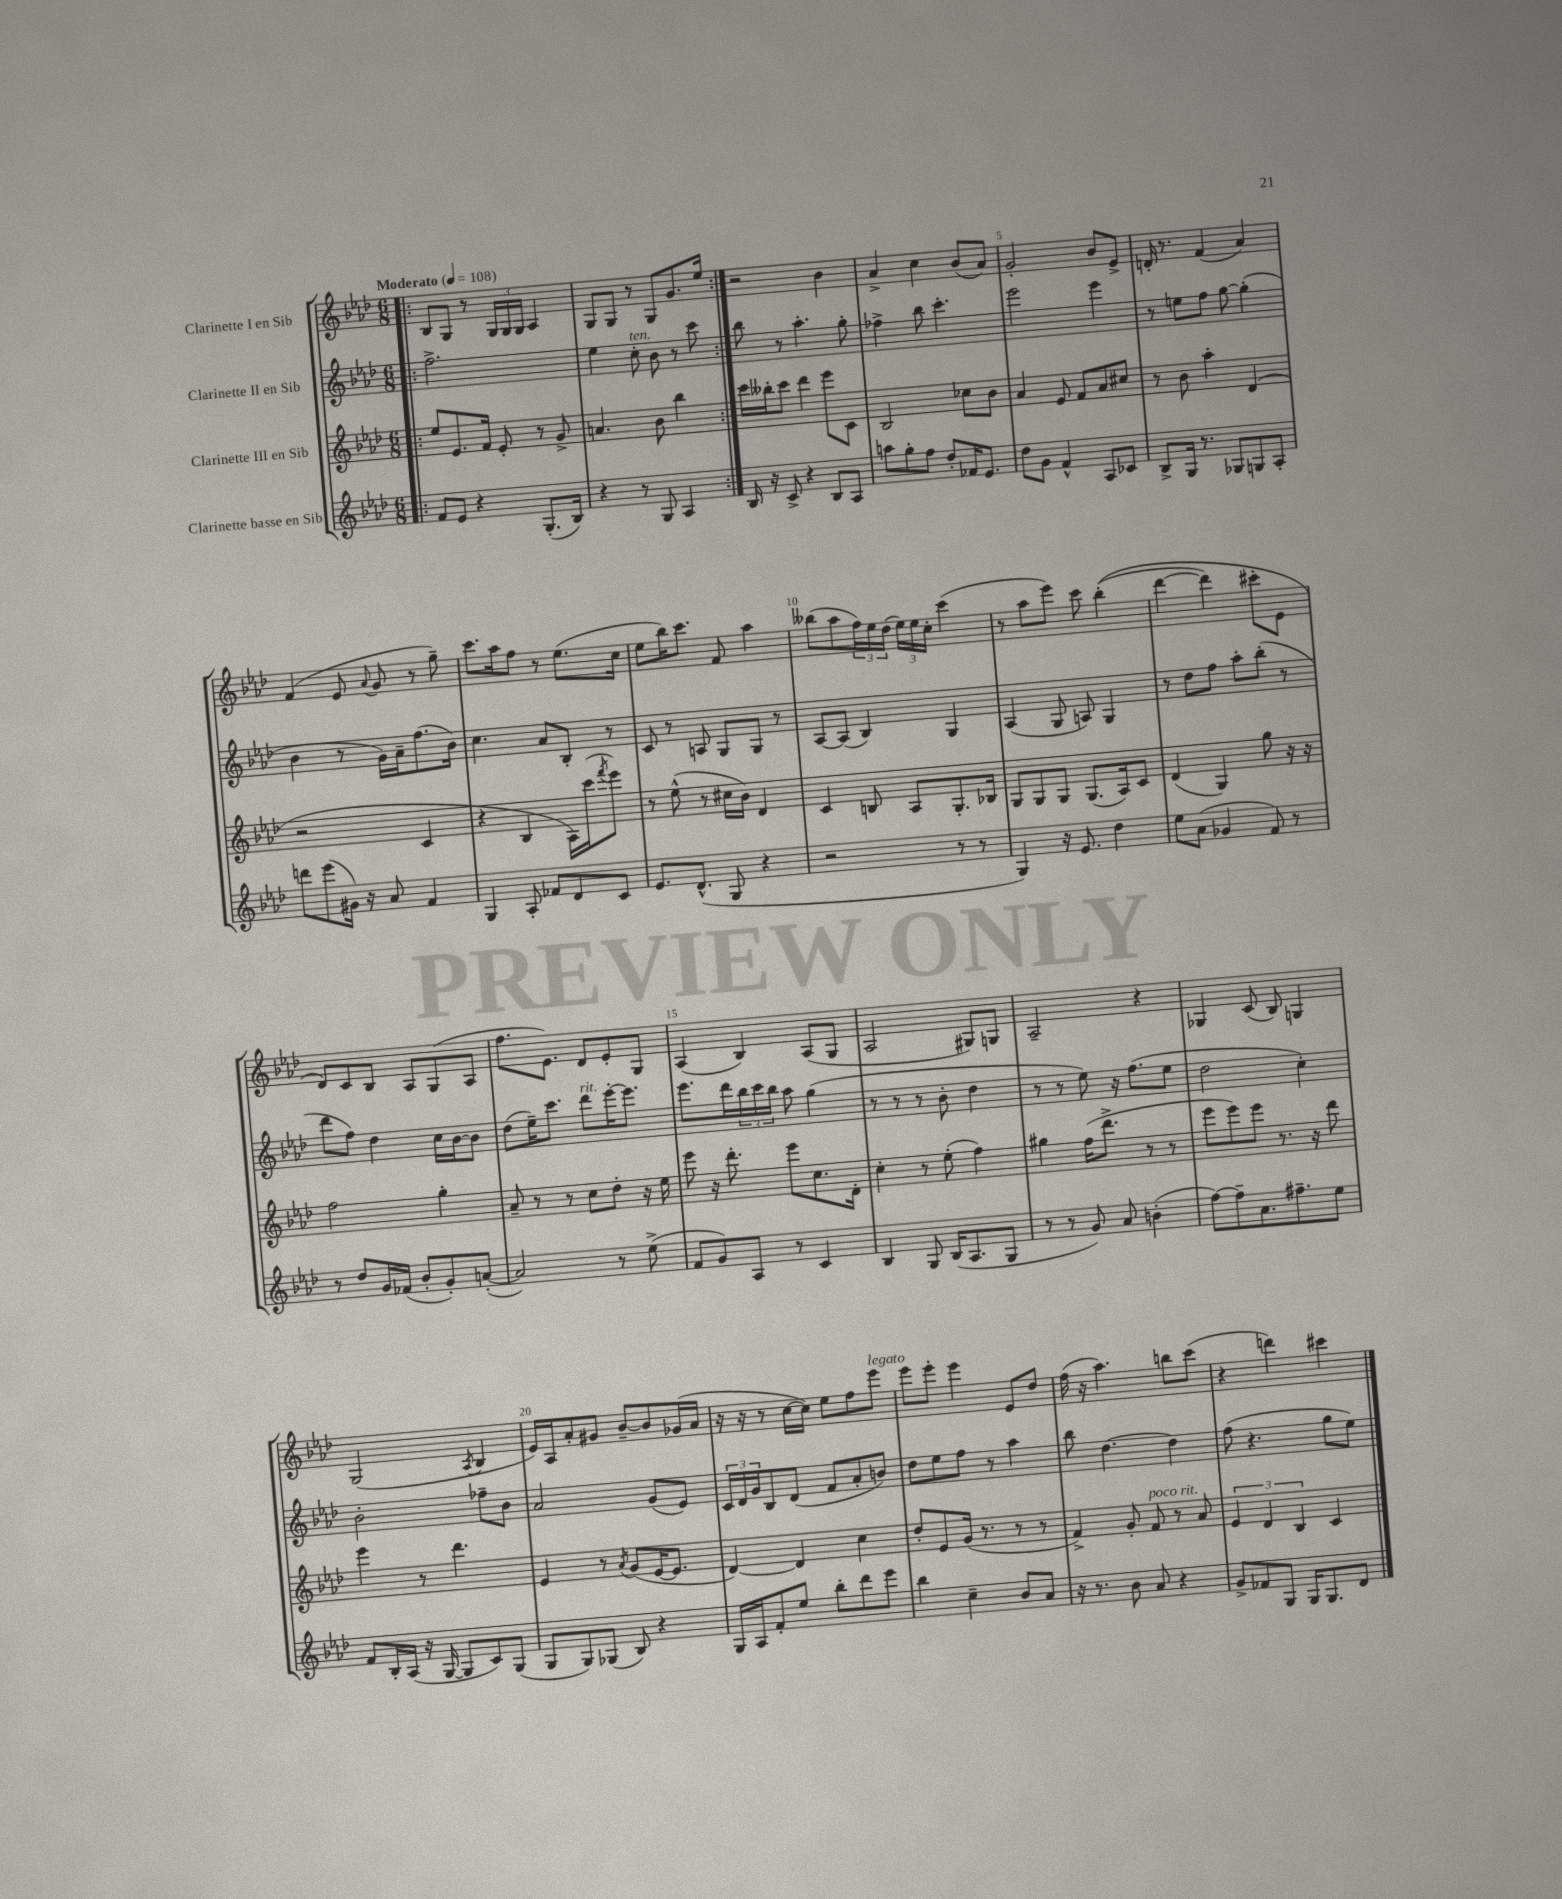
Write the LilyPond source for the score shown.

<<
\new StaffGroup <<
\new Staff = "s0" \with { instrumentName = "Clarinette I en Sib" } {
    \clef treble \key aes \major \numericTimeSignature \time 6/8 \tempo "Moderato" 4 = 108
    \repeat volta 2 { \bar ".|:" bes8 g8 r8 \tuplet 3/2 { g16 g16 g16 } aes4 |
    g8 g8 r8 g8 g'8. ees''16 | }
    r2 bes'4 |
    aes'4-> c''4 bes'8( aes'8) |
    g'2-. bes'8 ees'8-> |
    d'16-. r8. f'4( aes'4) |
    f'4( ees'8 \appoggiatura { aes'8 } g'8 r8 g''8--) |
    c'''8. aes''16 f''8 r8 ees''8.( c''16 |
    ees''8 bes''16) c'''8. f'8 aes''4 |
    beses''8( aes''8 \tuplet 3/2 { f''16) ees''16 des''16( } \tuplet 3/2 { ees''16) ees''16 c''16-. } c'''4( |
    r8 aes''8 ees'''8) c'''8 bes''4-.(\( |
    des'''4~ des'''4) cis'''8-. ees'8 |
    des'8\) c'8 bes8 aes8 g8( aes8 |
    f''8. ees'8.) des'8 ees'8-. g8 |
    aes4( bes4) aes8( g8 |
    aes2 gis8) g8 |
    aes2-- r4 |
    ges4 c'8( bes8) g4 |
    g2( \acciaccatura { aes8 } bes4 |
    ees'16) aes16 aes'8-. gis'8 bes'8~-- bes'8 ges'16( aes'16 |
    r16 r16 r8 c''16~ c''16) ees''8 f''8 ees'''8^\markup { \italic "legato" } |
    ees'''8 ees'''8-. ees'''4 ees'8 des''8 |
    f''16( r16 aes''4.) b''8 c'''8( |
    r4 d'''4) cis'''4 \bar "|." |
}
\new Staff = "s1" \with { instrumentName = "Clarinette II en Sib" } {
    \clef treble \key aes \major \numericTimeSignature \time 6/8
    \repeat volta 2 { \bar ".|:" f''2.-> |
    ees''4 c''8-.^\markup { \italic "ten." } bes'8 r8 c'''8 | }
    bes''8 r8 aes''4.-. g''8-. |
    fes''4-> bes''8 c'''4.-. |
    ees'''2 ees'''4 |
    r8 e''8 f''8 g''8~ g''4-.( |
    bes'4 r8 g'16) aes'16-- f''8.( bes'16) |
    c''4. aes'8 bes8-. r8 |
    c'8 r8 a8 g8 g8 r8 |
    aes8~ aes8( bes4) g4 |
    aes4( g8 a8) g4 |
    r8 des''8 f''8 aes''8-. bes''8-.( r8 |
    des'''8 f''8) des''4 c''16 bes'16~ bes'8 |
    des''8( ees''16--) c'''8. des'''8^\markup { \italic "rit." } ees'''16~-. ees'''8. |
    ees'''8. des'''16 \tuplet 3/2 { bes''16 c'''16 bes''16 } aes''8 g''4( |
    r8 r8 r8 bes'8-. des''4 |
    r8 r8 ees''8) r16 f''8.( ees''8 |
    des''2 c''4-.) |
    bes'2-. fes''8-- bes'8 |
    aes'2 g'8( ees'8) |
    \tuplet 3/2 { c'16 des'16 g'16 } bes8 des'8( f'8 aes'8-. b'8) |
    des''8 ees''8 f''8 r8 aes''4 |
    bes''8 des''4.~ des''4 |
    f''8( r4. g''8 ees''8) \bar "|." |
}
\new Staff = "s2" \with { instrumentName = "Clarinette III en Sib" } {
    \clef treble \key aes \major \numericTimeSignature \time 6/8
    \repeat volta 2 { \bar ".|:" ees''8 ees'8. f'16 ees'8-. r8 g'8-> |
    a'4. bes'8 bes''4 | }
    c'''16 beses''16-. c'''8 des'''4 ees'''8 c'8 |
    bes2 ces''8 bes'8 |
    aes'4 ees'8 f'8 aes'8 cis''8 |
    r8 bes'8 aes''4-. des'4( |
    r2 c'4 |
    r4 bes4 aes16) c'''16( \acciaccatura { f'''8 } ees'''8) |
    r8 ees''8-^( r8 cis''16 bes'16) des'4 |
    c'4 b8 aes8 g8.-. bes16 |
    g8 g8 g8 g8.( aes16) c'8 |
    des'4( g4) g''8 r16 r16 |
    f''2 g''4-. |
    aes'8-- r8 r8 c''8 des''8-. r16 ees''16 |
    ees'''8 r16 des'''8.-. ees'''8 c''8. des'16-. |
    c''4-. r8 ees''8-.( f''4) |
    gis''4 f''16( des'''8.-> r8 r8 |
    ees'''8 ees'''8) ees'''8 r8. r16 des'''8 |
    ees'''4 r8 des'''4. |
    ees'4 r8 \acciaccatura { aes'8 } g'8( ees'16~ ees'8. |
    des'4~) des'4 c''4 |
    des''8-. ees'8 g'16( r8. r8 r8 |
    f'4->) g'8-. f'8^\markup { \italic "poco rit." } r8 aes'8 |
    \tuplet 3/2 { ees'4 des'4 bes4 } c'4 \bar "|." |
}
\new Staff = "s3" \with { instrumentName = "Clarinette basse en Sib" } {
    \clef treble \key aes \major \numericTimeSignature \time 6/8
    \repeat volta 2 { \bar ".|:" f'8 ees'8 r4 g8.-.( bes16) |
    r4 r8 g8 aes4 | }
    bes16 r16 c'8-> r4 bes8 aes8 |
    a''8 g''8-. f''8 des''8-. fes'16 ees'8. |
    des''8 g'8 f'4-^ aes8 ces'8 |
    bes8-> g16 r8. ges8 g8 aes8-. |
    d'''8 ees'''8( gis'16) r16 aes'8 f'4 |
    g4 aes8-. fes'8 des'8 c'8 |
    ees'8. des'8.-^( g8 r4 |
    r2 r8 r8 |
    g4) r16 ees'8. des''4 |
    ees''8 aes'8( ges'4 f'8) r8 |
    r8 des''8 g'16 fes'16( bes'8-. g'8-.) a'8~-.( |
    a'2) r8 ees''8->( |
    f'8 g'8) aes8 r8 c'4 |
    bes4 g8 bes16( aes8. g8 |
    r8 r8 g'8) aes'8 b'4-.( |
    f''8~) f''8-- aes'8. fis''8.-- ees''8 |
    f'8 bes16-. aes16( r16 g16~ g8 c'8) g8( |
    g8 g8) ges8( bes8) r4 |
    g16 aes16 f'8-. ees''8 bes''8-. des'''8 ees'''8 |
    bes''4 c''4-- bes'8 aes'8 |
    r16 r8. bes'8 aes'8 r4 |
    g'8-> fes'8 g8 g16 g8. des'8 \bar "|." |
}
>>
>>
\layout { \context { \Score \override BarNumber.break-visibility = ##(#f #t #t) barNumberVisibility = #(every-nth-bar-number-visible 5) } }
